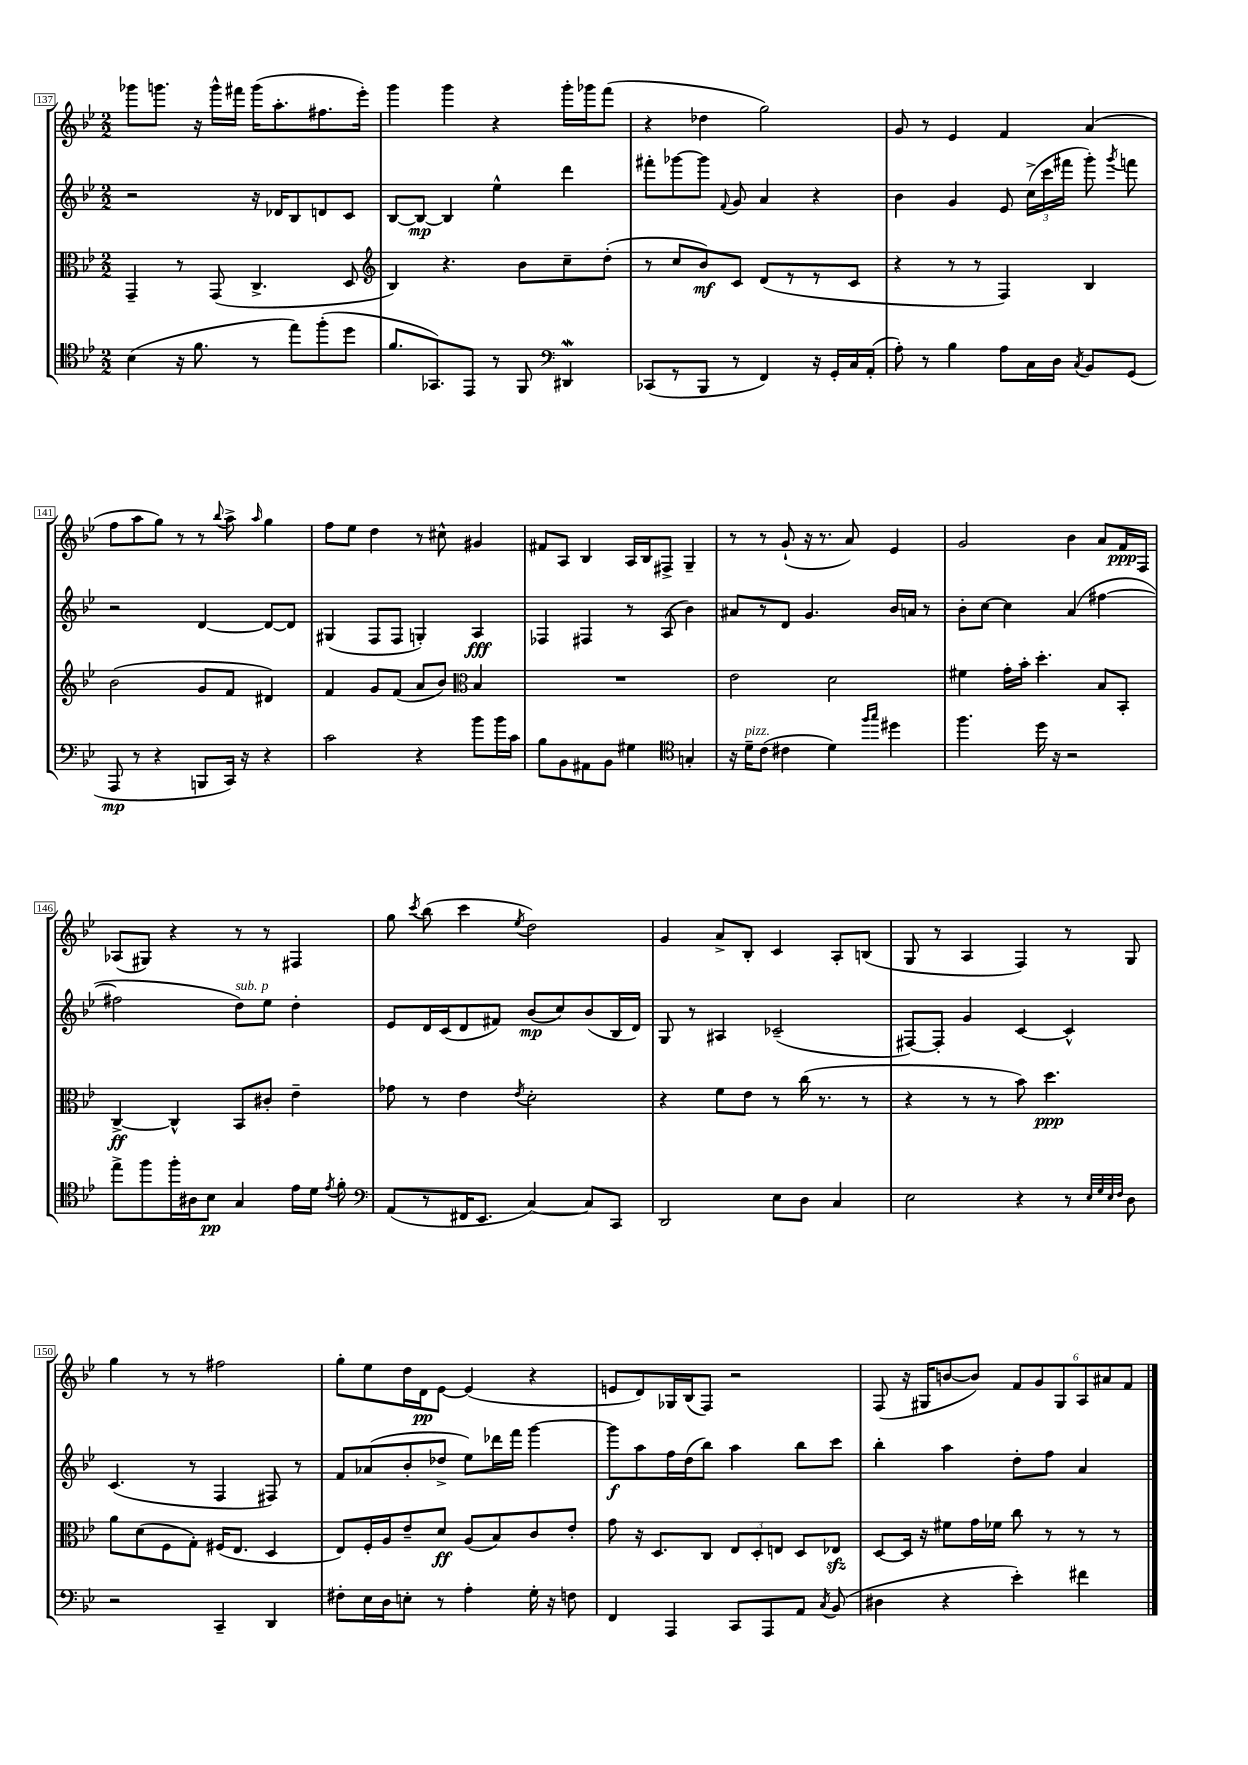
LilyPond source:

<<
\new StaffGroup <<
\new Staff = "s0" {
    \clef treble \key bes \major \numericTimeSignature \time 2/2
    \autoBeamOff ges'''8[ g'''8.] r16 g'''16[-^ fis'''16] g'''16[( a''8.-. fis''8. ees'''16]-.) |
    g'''4 g'''4 r4 g'''16[-. ges'''16 f'''8]( |
    r4 des''4 g''2) |
    g'8 r8 ees'4 f'4 a'4( |
    f''8[ a''8 g''8]) r8 r8 \appoggiatura { bes''8 } a''8-> \grace { a''16 } g''4 |
    f''8[ ees''8] d''4 r8 cis''8-^ gis'4 |
    fis'8[ a8] bes4 a16[ bes16 fis8]-> g4-- |
    r8 r8 g'8-!( r16 r8. a'8) ees'4 |
    g'2 bes'4 a'8[ f'16\ppp f16] |
    aes8[( gis8]) r4 r8 r8 fis4 |
    g''8 \acciaccatura { c'''8 } bes''8( c'''4 \acciaccatura { ees''8 } d''2) |
    g'4 a'8[-> bes8]-. c'4 a8[-. b8]( |
    g8 r8 a4 f4) r8 g8 |
    g''4 r8 r8 fis''2 |
    g''8[-. ees''8 d''16 d'16\pp ees'8]~ ees'4( r4 |
    e'8[ d'8) ges16 bes16( f8]) r2 |
    f8( r16 gis16[ b'8~ b'8]) \tuplet 6/4 { f'8[ g'8 gis8 a8 ais'8 f'8] } \bar "|." |
}
\new Staff = "s1" {
    \clef treble \key bes \major \numericTimeSignature \time 2/2
    \autoBeamOff r2 r16 des'16[ bes8 d'8 c'8] |
    bes8[~ bes8]~\mp bes4 ees''4-^ d'''4 |
    fis'''8[-. ges'''8~ ges'''8] \appoggiatura { f'8 } g'8 a'4 r4 |
    bes'4 g'4 ees'8 \tuplet 3/2 { c''16[->( c'''16 fis'''16] } g'''8-.) \acciaccatura { g'''8 } f'''8 |
    r2 d'4~ d'8[~ d'8] |
    gis4( f8[ f8] g4-.) a4\fff |
    fes4 fis4 r8 a8( bes'4) |
    ais'8[ r8 d'8] g'4. bes'16[ a'16] r8 |
    bes'8[-. c''8]~ c''4 a'4( fis''4~ |
    fis''2 d''8[^\markup { \italic "sub. p" }) ees''8] d''4-. |
    ees'8[ d'16 c'16( d'8 fis'8]) bes'8[\mp( c''8) bes'8( bes16 d'16]) |
    g8 r8 ais4 ces'2--( |
    fis8[~) fis8]-. g'4 c'4~ c'4-^ |
    c'4.( r8 f4 fis8) r8 |
    f'8[ aes'8( bes'8-. des''8]-> ees''8[) des'''16 f'''16] g'''4~ |
    g'''8[\f a''8 f''16 d''16( bes''8]) a''4 bes''8[ c'''8] |
    bes''4-. a''4 d''8[-. f''8] a'4 \bar "|." |
}
\new Staff = "s2" {
    \clef alto \key bes \major \numericTimeSignature \time 2/2
    \autoBeamOff g,4-- r8 g,8( c4.-> d8 |
    \clef treble bes4) r4. bes'8[ c''8-- d''8]-.( |
    r8 c''8[ bes'8\mf) c'8] d'8[( r8 r8 c'8] |
    r4 r8 r8 f4) bes4 |
    bes'2( g'8[ f'8] dis'4) |
    f'4 g'8[ f'8]( a'8[ bes'8]) \clef alto bes4 |
    R1 |
    ees'2 d'2 |
    fis'4 g'16[-. bes'16]-. d''4.-. bes8[ bes,8]-. |
    c4~->\ff c4-^ bes,8[ cis'8]-. ees'4-- |
    ges'8 r8 ees'4 \acciaccatura { ees'8 } d'2-. |
    r4 f'8[ ees'8] r8 c''16( r8. r8 |
    r4 r8 r8 bes'8) d''4.\ppp |
    a'8[ d'8( f8 g8]-.) fis16[( ees8.] d4 |
    ees8[) f16-. a16 ees'8-- d'8]\ff a8[( bes8) c'8 ees'8]-. |
    g'8 r16 d8.[ c8] \tuplet 3/2 { ees8[ d8-. e8] } d8[ ees8]\sfz |
    d8[~ d16] r16 fis'8[ g'16 fes'16] c''8 r8 r8 r8 \bar "|." |
}
\new Staff = "s3" {
    \clef tenor \key bes \major \numericTimeSignature \time 2/2
    \autoBeamOff bes4( r16 f'8. r8 ees''8[) f''8-.( d''8] |
    f'8.[ ges,8.) ees,8] r8 f,8 \clef bass dis,4\mordent |
    ces,8[( r8 bes,,8] r8 f,4) r16 g,16[-. c16 a,16]-.( |
    a8-.) r8 bes4 a8[ c16 d16] \acciaccatura { c8 } bes,8[ g,8]( |
    a,,8\mp r8 r4 b,,8[ c,16]) r16 r4 |
    c'2 r4 bes'8[ bes'16 c'16] |
    bes8[ bes,8 ais,8 bes,8] gis4 \clef tenor g4-. |
    r16 d'16[--^\markup { \italic "pizz." } c'8]( cis'4 d'4) \grace { f''16[ g''16] } dis''4 |
    f''4. d''16 r16 r2 |
    ees''8[-> f''8 f''16-. ais16 bes8]\pp g4 ees'16[ d'16] \acciaccatura { ees'8 } f'8-. |
    \clef bass a,8[( r8 fis,16 ees,8.] c4~) c8[ c,8] |
    d,2 ees8[ d8] c4 |
    ees2 r4 r8 \grace { ees32[ g32 ees32 f32] } d8 |
    r2 c,4-- d,4 |
    fis8[-. ees16 d16 e8]-. r8 a4-. g16-. r16 f8 |
    f,4 a,,4 c,8[ a,,8 a,8] \acciaccatura { c8 } bes,8( |
    dis4 r4 ees'4-.) fis'4 \bar "|." |
}
>>
>>
\layout { \context { \Score currentBarNumber = #137 \override BarNumber.stencil = #(make-stencil-boxer 0.1 0.3 ly:text-interface::print) } }
